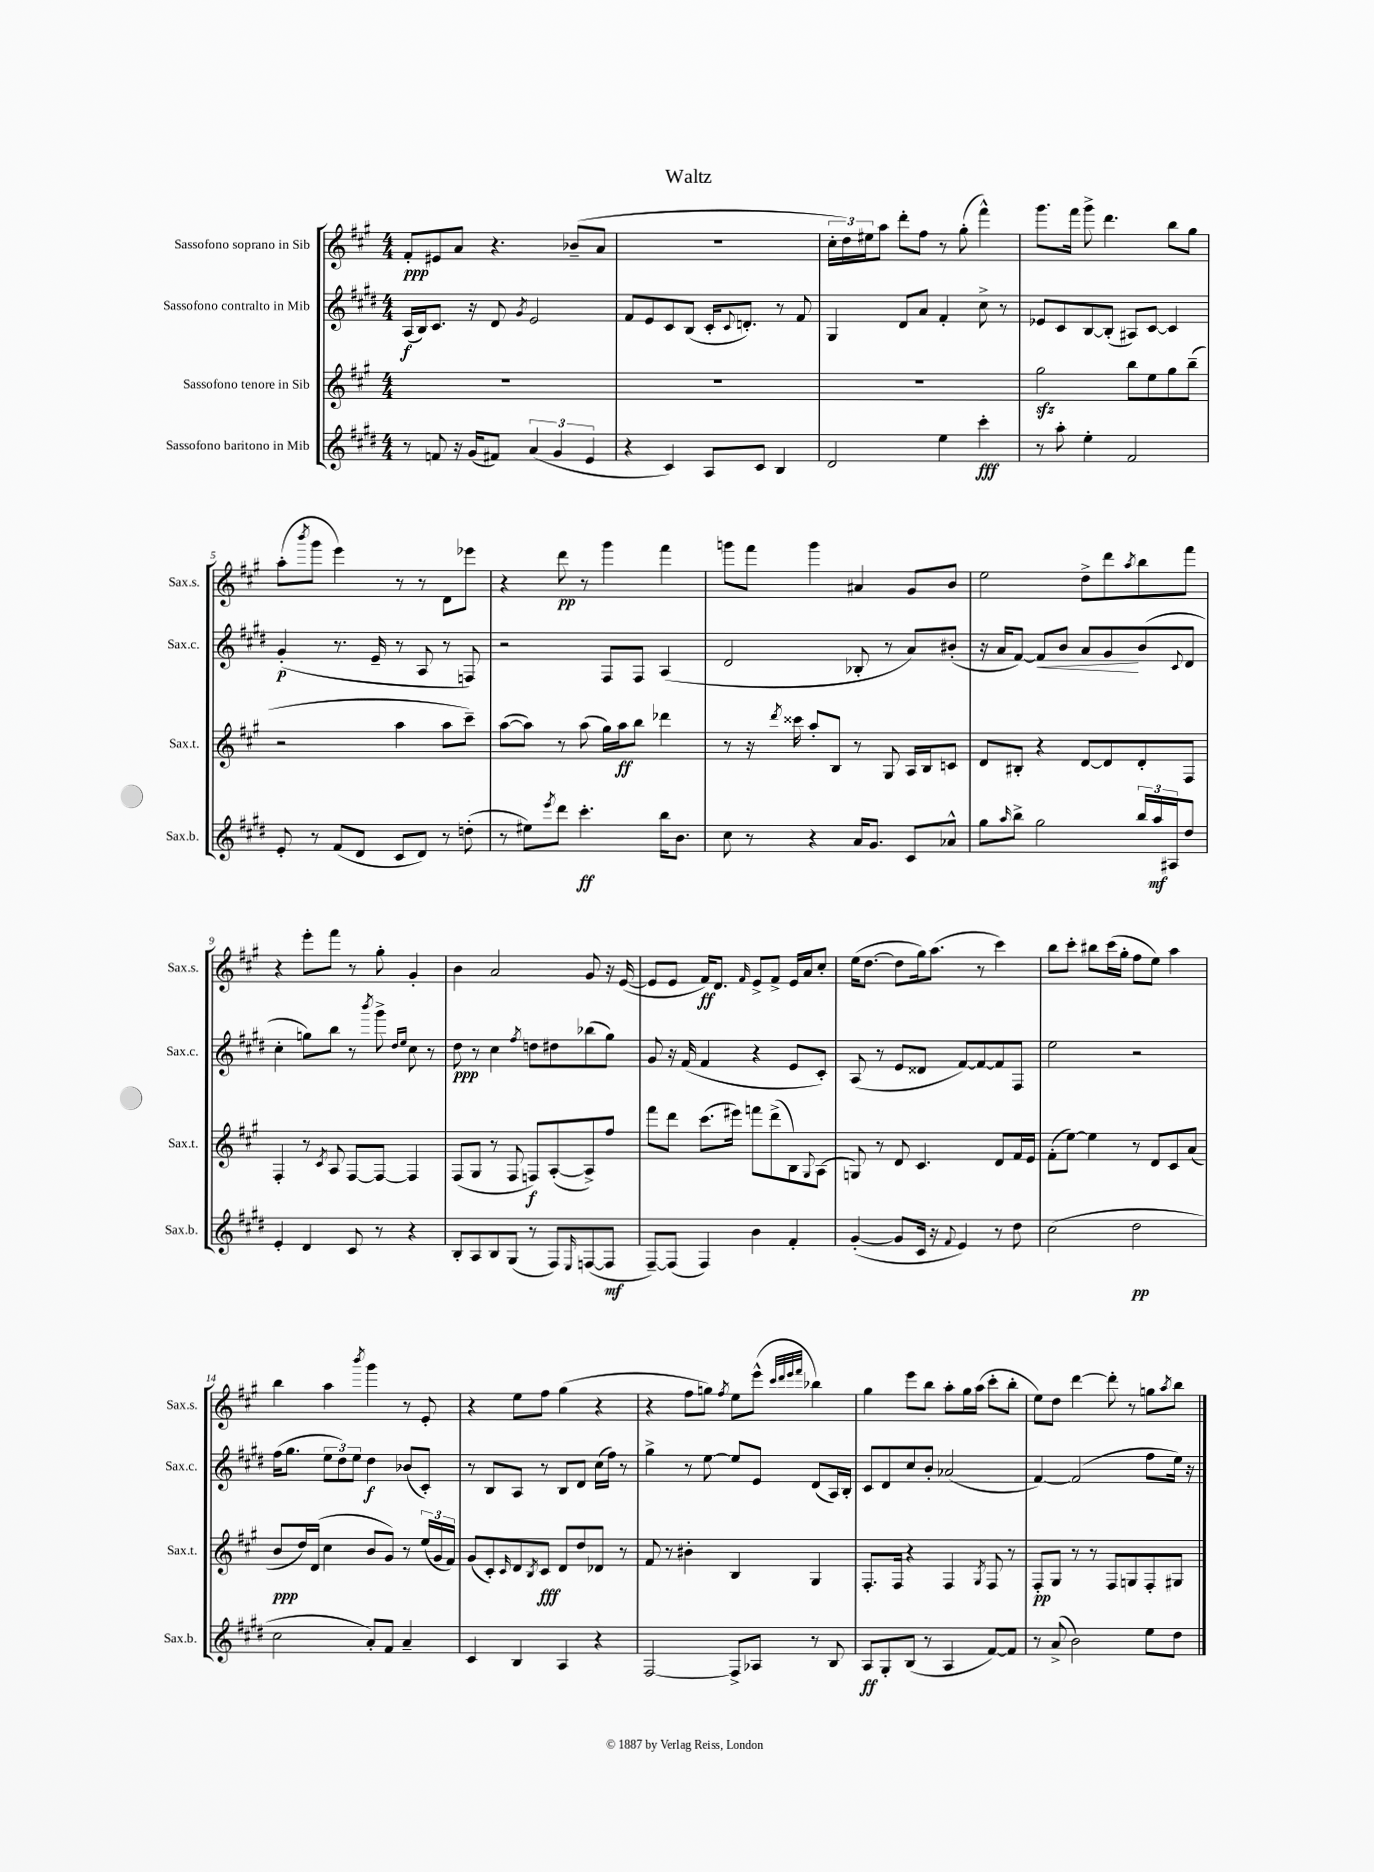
\header { title = "Waltz" }
<<
\new StaffGroup <<
\new Staff = "s0" \with { instrumentName = "Sassofono soprano in Sib" shortInstrumentName = "Sax.s." } {
    \clef treble \key a \major \numericTimeSignature \time 4/4
    fis'8-.\ppp eis'8 a'8 r4. bes'8--( a'8 |
    R1 |
    \tuplet 3/2 { cis''16-. d''16) eis''16 } a''8 d'''8-. fis''8 r8 gis''8-.( fis'''4-^) |
    gis'''8. fis'''16 gis'''8-> d'''4. b''8 gis''8 |
    a''8-.( \acciaccatura { b'''8 } gis'''8 e'''4) r8 r8 d'8 ees'''8 |
    r4 d'''8\pp r8 gis'''4 fis'''4 |
    g'''8 fis'''8 g'''4 ais'4 gis'8 b'8 |
    e''2 d''8-> d'''8 \acciaccatura { a''8 } b''8 fis'''8 |
    r4 e'''8-. fis'''8 r8 gis''8-. gis'4-. |
    b'4 a'2 gis'8 r16 e'16~( |
    e'8 e'8 fis'16\ff) d'8. \grace { fis'16 } e'8-> fis'8-> e'16 a'16 cis''8-. |
    e''16( d''8.~ d''8 gis''16) a''8.( r8 cis'''4) |
    b''8 cis'''8-. bis''8 cis'''16( gis''16-. fis''8 e''8) a''4 |
    b''4 a''4 \acciaccatura { b'''8 } gis'''4 r8 e'8-. |
    r4 e''8 fis''8 gis''4( r4 |
    r4 fis''8 g''8) \acciaccatura { fis''8 } e''8 e'''8-^( \grace { cis'''32 d'''32 e'''32 fis'''32 } bes''4) |
    gis''4 e'''8 b''8 a''8-. gis''16 a''16( cis'''8-. b''8-. |
    e''8) d''8 d'''4~ d'''8-. r8 g''8 \acciaccatura { a''8 } b''8 \bar "|." |
}
\new Staff = "s1" \with { instrumentName = "Sassofono contralto in Mib" shortInstrumentName = "Sax.c." } {
    \clef treble \key e \major \numericTimeSignature \time 4/4
    a16\f( b16) cis'8. r16 dis'8 \acciaccatura { gis'8 } e'2 |
    fis'8 e'8 cis'8 b8( cis'16-. \appoggiatura { cis'8 } d'8.-.) r8 fis'8 |
    gis4 dis'8 a'8 fis'4-. cis''8-> r8 |
    ees'8 cis'8 b8~ b8-.( ais8) cis'8~ cis'4 |
    gis'4-.\p( r8. e'16-- r8 a8 r8 f8) |
    r2 fis8 fis8 a4( |
    dis'2 bes8-. r8 a'8) bis'8-.( |
    r16 a'16 fis'8~) fis'8\< b'8 a'8 gis'8\! b'8( \appoggiatura { cis'8 } dis'8 |
    cis''4-. g''8) b''8 r8 \acciaccatura { b'''8 } gis'''8-> \grace { dis''16 e''16 } cis''8 r8 |
    dis''8\ppp r8 cis''4 \acciaccatura { fis''8 } d''8 dis''8 bes''8( gis''8) |
    gis'8 r16 fis'16( fis'4 r4 e'8 cis'8-.) |
    a8( r8 e'8 disis'8 fis'8~) fis'8~ fis'8 fis8 |
    e''2 r2 |
    fis''16( gis''8. \tuplet 3/2 { e''8 dis''8) e''8 } dis''4\f bes'8( cis'8-.) |
    r8 b8 a8 r8 b8 dis'8 cis''16( fis''16) r8 |
    gis''4-> r8 e''8~ e''8 e'8 dis'8( a16) b16-. |
    cis'8 dis'8 cis''8 b'8-. aes'2( |
    fis'4~) fis'2( fis''8 e''16) r16 \bar "|." |
}
\new Staff = "s2" \with { instrumentName = "Sassofono tenore in Sib" shortInstrumentName = "Sax.t." } {
    \clef treble \key a \major \numericTimeSignature \time 4/4
    R1 |
    R1 |
    R1 |
    gis''2\sfz b''8 e''8 gis''8 b''8--( |
    r2 a''4 a''8 cis'''8--) |
    a''8~( a''8) r8 a''8( gis''16) a''16\ff b''8 des'''4 |
    r8 r16 \acciaccatura { d'''8 } cisis'''16 a''8-. b8 r8 gis8 a16 b16 c'8 |
    d'8 bis8-. r4 d'8~ d'8 d'8-. fis8 |
    fis4-. r8 \acciaccatura { cis'8 } a8 fis8~ fis8~ fis4 |
    fis8( gis8 r8 fis8 f8\f) a8~-.( a8->) fis''8 |
    fis'''8 d'''8 cis'''8.( eis'''16) f'''8 d'''8->( b8) \appoggiatura { gis8 } a8( |
    g8) r8 d'8 cis'4. d'8 fis'16 e'16 |
    fis'8-.( e''8~) e''4 r8 d'8 cis'8 a'8( |
    b'8\ppp d''16) d'16( cis''4 b'8 gis'8) r8 \tuplet 3/2 { e''16( gis'16 fis'16) } |
    gis'8( cis'8-.) \grace { cis'16 } d'8 \acciaccatura { b8 } cis'8\fff d'8 d''8 des'8 r8 |
    fis'8 r8 bis'4-. b4 gis4 |
    fis8.-. fis16 r4 fis4 \acciaccatura { gis8 } fis8 r8 |
    fis8-.\pp gis8 r8 r8 fis8 g8 fis8-. gis8 \bar "|." |
}
\new Staff = "s3" \with { instrumentName = "Sassofono baritono in Mib" shortInstrumentName = "Sax.b." } {
    \clef treble \key e \major \numericTimeSignature \time 4/4
    r8 f'8 r16 gis'16( fis'8) \tuplet 3/2 { a'4( gis'4 e'4 } |
    r4 cis'4) a8 cis'8 b4 |
    dis'2 e''4 cis'''4-.\fff |
    r8 a''8-. e''4-. fis'2 |
    e'8-. r8 fis'8( dis'8 cis'8 dis'8) r8 d''8-.( |
    r8 eis''8) \acciaccatura { e'''8 } dis'''8 cis'''4.-.\ff b''16 b'8. |
    cis''8 r8 r4 a'16 gis'8. cis'8 aes'8-^ |
    gis''8 \grace { a''16 } b''8-> gis''2 \tuplet 3/2 { b''16 a''16\mf ais16 } dis''8 |
    e'4-. dis'4 cis'8 r8 r4 |
    b8-. a8 b8 gis8( r8 fis8) \grace { e16 } f8~( f8\mf |
    fis8~--) fis8( fis4) b'4 fis'4-. |
    gis'4~-.( gis'8 cis'16 r16 \appoggiatura { fis'8 } e'4) r8 dis''8 |
    cis''2( dis''2\pp |
    cis''2 a'8-.) fis'8 a'4-- |
    cis'4 b4 a4 r4 |
    fis2~ fis8-> aes8 r8 b8 |
    a8\ff gis8-. b8( r8 a4 fis'8~) fis'8 |
    r8 a'8->( b'2) e''8 dis''8 \bar "|." |
}
>>
>>
